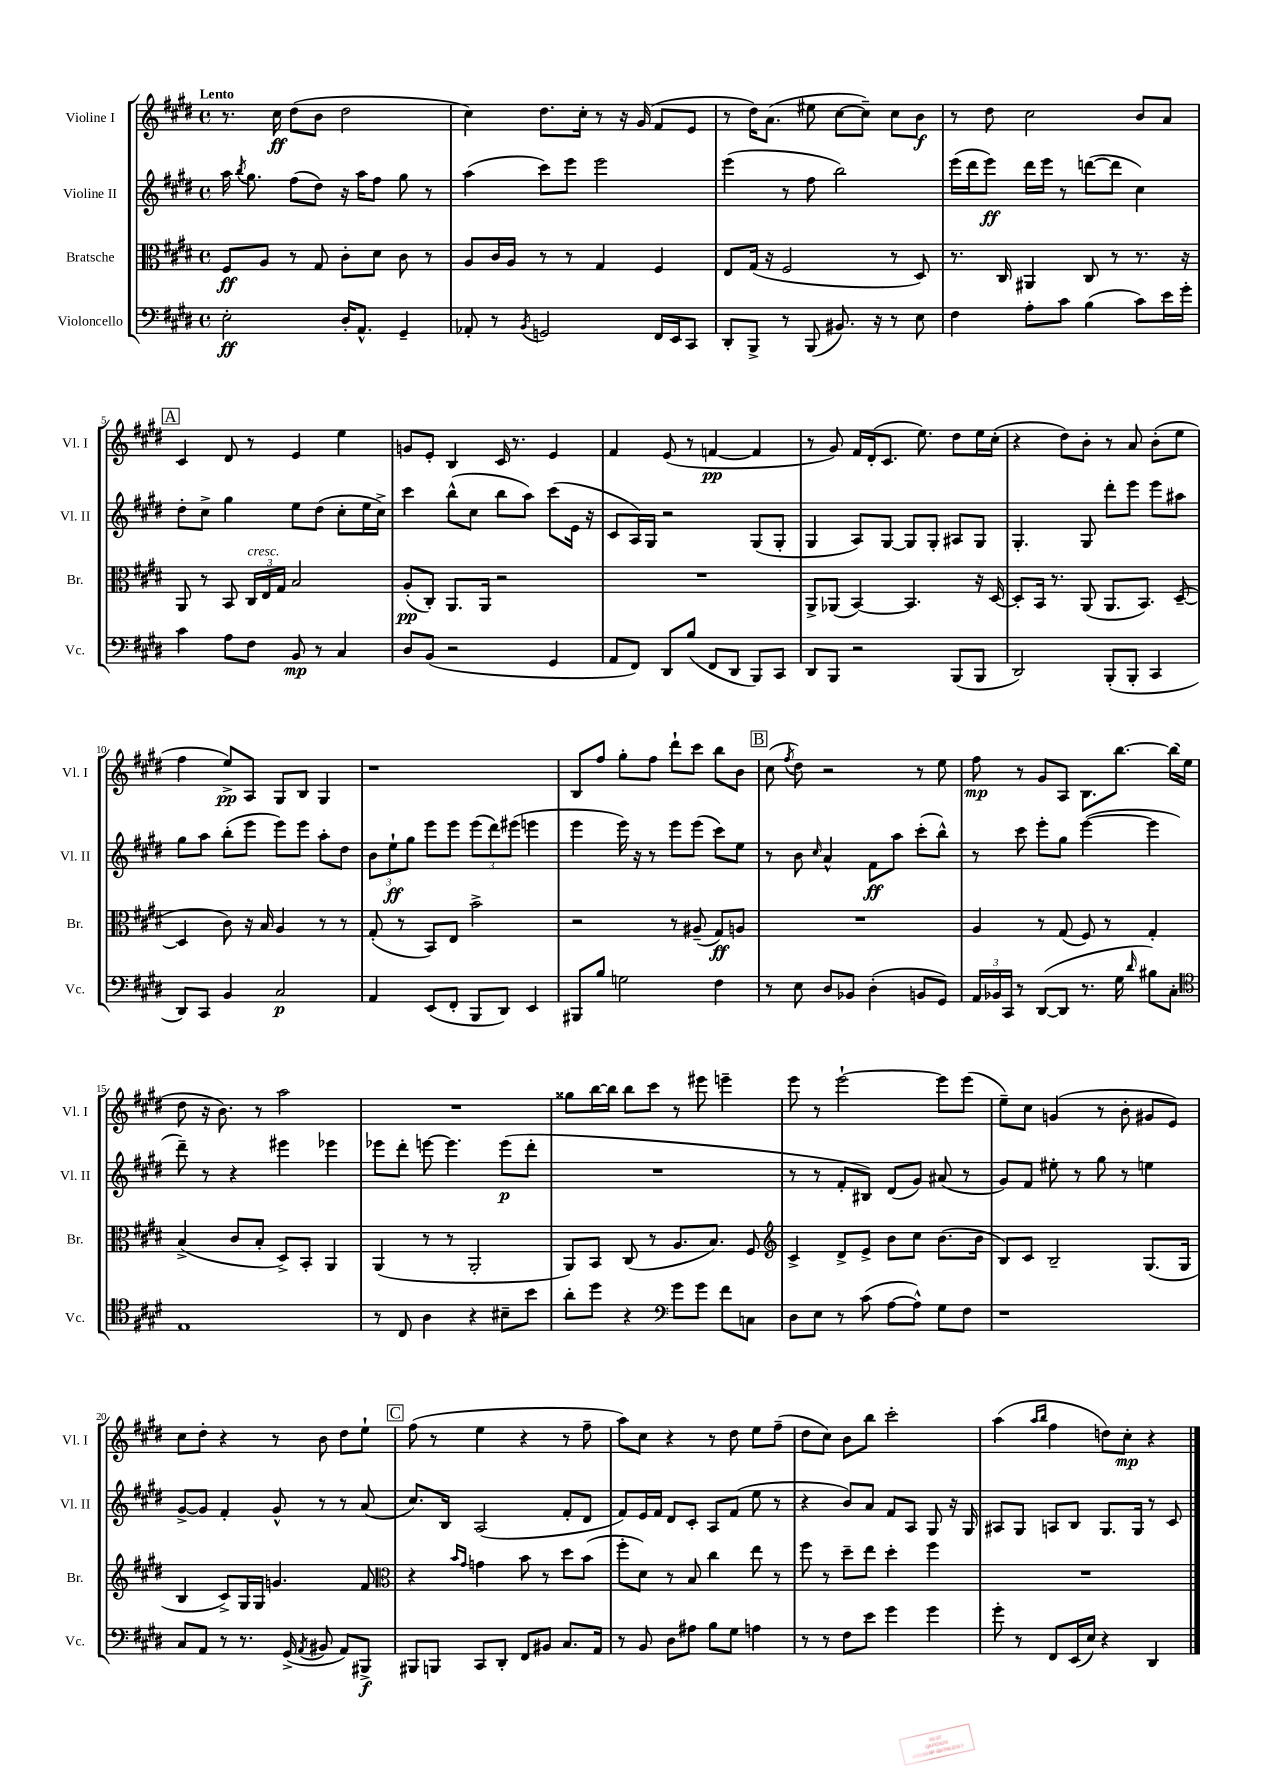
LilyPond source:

<<
\new StaffGroup <<
\new Staff = "s0" \with { instrumentName = "Violine I" shortInstrumentName = "Vl. I" } {
    \clef treble \key e \major \defaultTimeSignature \time 4/4 \tempo "Lento"
    \autoBeamOff r8. cis''16\ff dis''8[( b'8] dis''2 |
    cis''4) dis''8.[ cis''16]-. r8 r16 gis'16( fis'8[ e'8] |
    r8 dis''16[) a'8.]( eis''8 cis''8[~ cis''8]--) cis''8[ b'8]\f |
    r8 dis''8 cis''2 b'8[ a'8] |
    \mark \markup { \box "A" } cis'4 dis'8 r8 e'4 e''4 |
    g'8[ e'8]-. b4 cis'16 r8. e'4 |
    fis'4 e'8( r8 f'4~\pp f'4 |
    r8 gis'8) fis'16[ dis'16-.( cis'8.] e''8.) dis''8[ e''16 cis''16]-.( |
    r4 dis''8[) b'8]-. r8 a'8 b'8[-.( e''8] |
    fis''4 e''8[->\pp) a8] gis8[ b8] gis4 |
    r1 |
    b8[ fis''8] gis''8[-. fis''8] dis'''8[-! cis'''8] b''8[ b'8] |
    \mark \markup { \box "B" } cis''8( \acciaccatura { fis''8 } dis''8) r2 r8 e''8 |
    fis''8\mp r8 gis'8[ a8] b8.[ b''8.]~ b''16[( e''16] |
    dis''8 r16 b'8.) r8 a''2 |
    R1 |
    gisis''8[ b''16~ b''16] b''8[ cis'''8] r8 eis'''8 e'''4-- |
    e'''8 r8 e'''2~-! e'''8[ e'''8]( |
    e''8[--) cis''8] g'4( r8 b'8-. gis'8[ e'8]) |
    cis''8[ dis''8]-. r4 r8 b'8 dis''8[ e''8]-! |
    \mark \markup { \box "C" } fis''8( r8 e''4 r4 r8 fis''8-- |
    a''8[) cis''8] r4 r8 dis''8 e''8[ fis''8]--( |
    dis''8[ cis''8]) b'8[ b''8] cis'''2-. |
    a''4( \grace { a''16[ b''16] } fis''4 d''8[) cis''8]-.\mp r4 \bar "|." |
}
\new Staff = "s1" \with { instrumentName = "Violine II" shortInstrumentName = "Vl. II" } {
    \clef treble \key e \major \defaultTimeSignature \time 4/4
    \autoBeamOff a''16 \acciaccatura { b''8 } gis''8. fis''8[( dis''8]) r16 a''16[ fis''8] gis''8 r8 |
    a''4( cis'''8[) e'''8] e'''2 |
    e'''4( r8 fis''8 b''2) |
    e'''16[( dis'''16 e'''8]\ff) dis'''16[ e'''16] r8 d'''8[~( d'''8] cis''4) |
    \mark \markup { \box "A" } dis''8[-. cis''8]-> gis''4 e''8[ dis''8]( cis''8[-. e''16 cis''16]->) |
    cis'''4 b''8[-^( cis''8] b''8[ a''8]) cis'''8[( e'16] r16 |
    cis'8[ a16) gis16] r2 gis8[( gis8]-. |
    gis4 a8[) gis8]~ gis8[ gis8]-. ais8[ gis8] |
    gis4.-. gis8 dis'''8[-. e'''8] e'''8[ ais''8] |
    gis''8[ a''8] b''8[-.( e'''8] e'''8[) e'''8] a''8[-. dis''8] |
    \tuplet 3/2 { b'8[ e''8-!\ff gis''8] } e'''8[ e'''8] \tuplet 3/2 { e'''8[( dis'''8) eis'''8]( } e'''4 |
    e'''4 e'''16) r16 r8 e'''8[ e'''8]( cis'''8[) e''8] |
    \mark \markup { \box "B" } r8 b'8 \grace { cis''16 } a'4-^ fis'8[\ff a''8] cis'''8[-.( b''8]-^) |
    r8 cis'''8 e'''8[-. gis''8] e'''4~( e'''4 |
    dis'''8--) r8 r4 eis'''4 ees'''4 |
    ees'''8[ dis'''8]-. e'''8~ e'''4. e'''8[\p( dis'''8]-. |
    R1 |
    r8 r8 fis'8[-. bis8]) dis'8[( gis'8]) ais'8( r8 |
    gis'8[) fis'8] eis''8-. r8 gis''8 r8 e''4 |
    gis'8[~-> gis'8] fis'4-. gis'8-^ r8 r8 a'8( |
    \mark \markup { \box "C" } cis''8.[) b16] a2( fis'8[-. dis'8] |
    fis'8[) e'16 fis'16] dis'8[ cis'8]-. a8[ fis'8]( e''8 r8 |
    r4 b'8[) a'8] fis'8[ a8] gis8 r16 gis16 |
    ais8[ gis8] a8[ b8] gis8.[ gis16] r8 cis'8 \bar "|." |
}
\new Staff = "s2" \with { instrumentName = "Bratsche" shortInstrumentName = "Br." } {
    \clef alto \key e \major \defaultTimeSignature \time 4/4
    \autoBeamOff fis8[\ff a8] r8 gis8 cis'8[-. dis'8] cis'8 r8 |
    a8[ cis'16 a16] r8 r8 gis4 fis4 |
    e8[ gis16]( r16 fis2 r8 dis8) |
    r8. cis16 ais,4 cis8 r8 r8. r16 |
    \mark \markup { \box "A" } a,8 r8 b,8 \tuplet 3/2 { cis16[^\markup { \italic "cresc." } e16 gis16] } b2 |
    a8[-.\pp( cis8]-.) a,8.[ a,16] r2 |
    R1 |
    a,8[-> aes,8]( b,4~) b,4. r16 dis16~ |
    dis8[-. b,16] r8. a,8( a,8.[ b,8.]) dis8~--( |
    dis4 cis'8) r16 b16 a4 r8 r8 |
    gis8-.( r8 b,8[) e8] b'2-> |
    r2 r8 ais8--( gis8[\ff) a8] |
    \mark \markup { \box "B" } R1 |
    a4 r8 gis8( fis8) r8 gis4-. |
    b4->( cis'8[ b8]-. dis8[->) b,8]-. a,4 |
    a,4( r8 r8 a,2-. |
    a,8[) b,8] cis8( r8 a8.[ b8.]) fis8 |
    \clef treble cis'4-> dis'8[-> e'8]-> b'8[ cis''8] b'8.[( b'16] |
    b8[) cis'8] b2-- gis8.[( gis16] |
    b4 cis'8[->) gis16 gis16] g'4. fis'8 |
    \mark \markup { \box "C" } \clef alto r4 \grace { b'16[ gis'16] } g'4 b'8 r8 dis''8[ b'8]( |
    fis''8[-. dis'8]) r8 b8 cis''4 e''8 r8 |
    fis''8 r8 dis''8[-- e''8] dis''4-. fis''4 |
    R1 \bar "|." |
}
\new Staff = "s3" \with { instrumentName = "Violoncello" shortInstrumentName = "Vc." } {
    \clef bass \key e \major \defaultTimeSignature \time 4/4
    \autoBeamOff e2-.\ff dis16[-. a,8.]-^ gis,4-- |
    aes,8-. r8 \acciaccatura { b,8 } g,2 fis,16[ e,16 cis,8] |
    dis,8[-. b,,8]-> r8 b,,8( bis,8.) r16 r8 e8 |
    fis4 a8[-. cis'8] b4( cis'8[) e'16 gis'16]-. |
    \mark \markup { \box "A" } cis'4 a8[ fis8] b,8\mp r8 cis4 |
    dis8[ b,8]( r2 gis,4 |
    a,8[ fis,8]) dis,8[ b8]( fis,8[ dis,8] b,,8[) cis,8] |
    dis,8[ b,,8] r2 b,,8[( b,,8] |
    dis,2) b,,8[-.( b,,8]-. cis,4 |
    dis,8[) cis,8] b,4 cis2\p |
    a,4 e,8[( fis,8]-. b,,8[ dis,8]) e,4 |
    bis,,8[ b8] g2 fis4 |
    \mark \markup { \box "B" } r8 e8 dis8[ bes,8] dis4-.( b,8[ gis,8]) |
    \tuplet 3/2 { a,16[ bes,16 cis,16] } r8 dis,8[~( dis,8] r8. gis16 \grace { dis'16 } bis8[) cis8]-. |
    \clef tenor e1 |
    r8 cis8 a4 r4 bis8[-- b'8] |
    a'8[-. dis''8] r4 \clef bass gis'8[ gis'8] fis'8[ c8] |
    dis8[ e8] r8 cis'8( a8[~ a8]-^) gis8[ fis8] |
    r1 |
    cis8[ a,8] r8 r8. gis,16->( \acciaccatura { a,8 } bis,8 a,8[) bis,,8]->\f |
    \mark \markup { \box "C" } bis,,8[ b,,8] cis,8[ dis,8]-. fis,8[ bis,8] cis8.[ a,16] |
    r8 b,8 dis8[ ais8] b8[ gis8] a4 |
    r8 r8 fis8[ e'8] gis'4 gis'4 |
    gis'8-. r8 fis,8[ e,16( e16]) r4 dis,4 \bar "|." |
}
>>
>>
